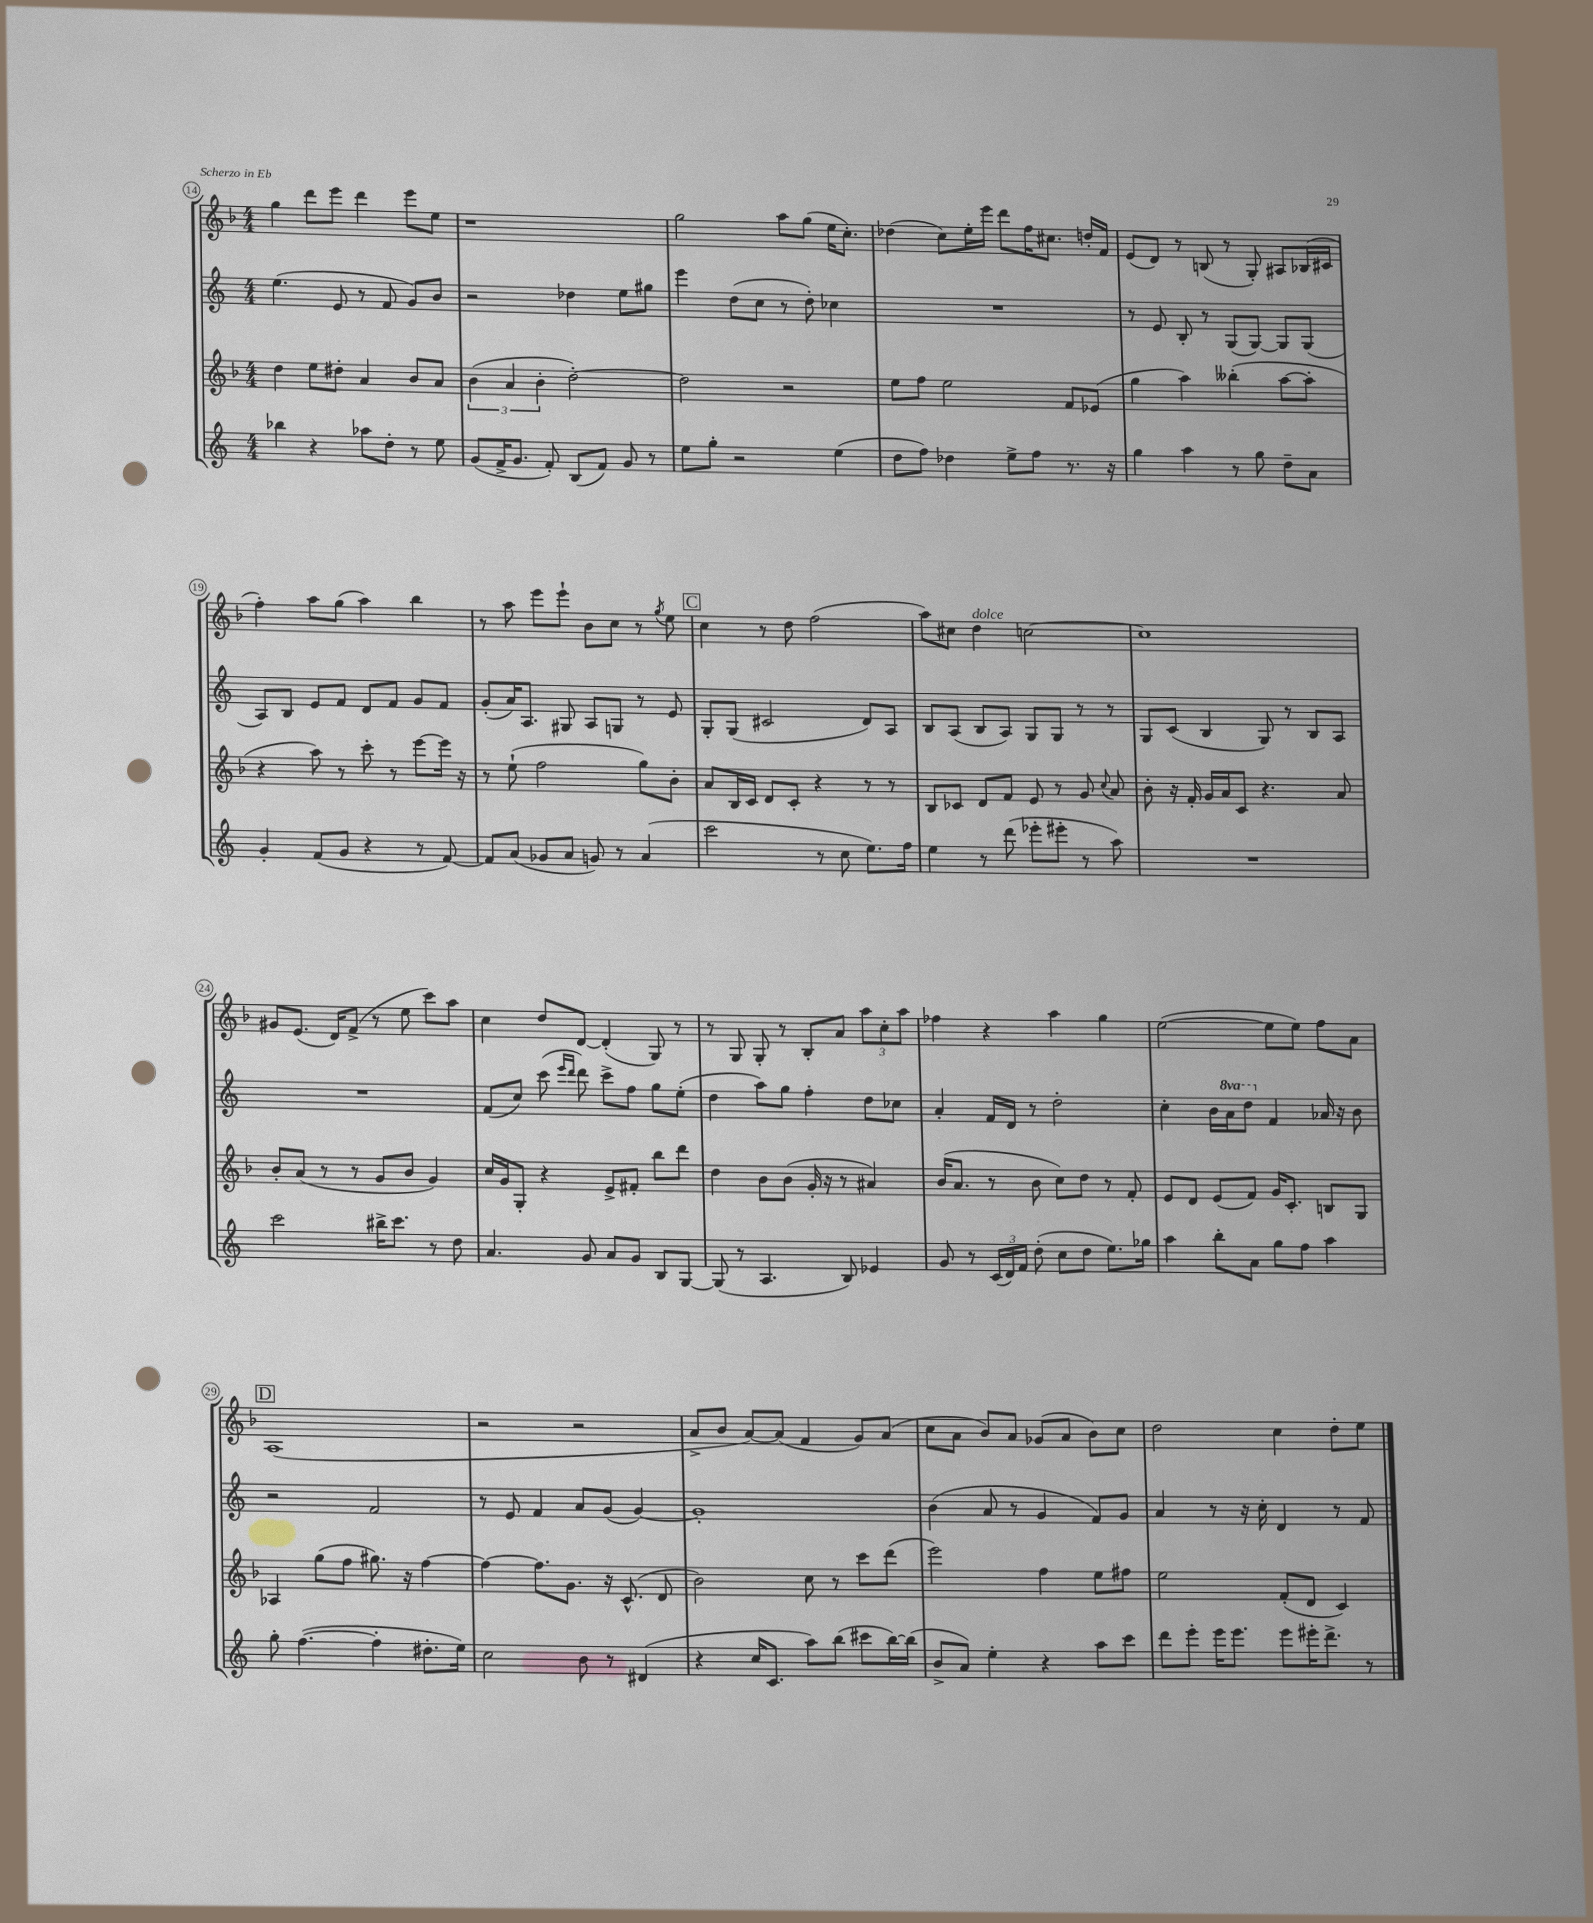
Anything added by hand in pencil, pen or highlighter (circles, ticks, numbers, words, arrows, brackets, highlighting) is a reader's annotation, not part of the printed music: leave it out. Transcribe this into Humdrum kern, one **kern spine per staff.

**kern	**kern	**kern	**kern
*part4	*part3	*part2	*part1
*staff4	*staff3	*staff2	*staff1
*clefG2	*clefG2	*clefG2	*clefG2
*k[]	*k[b-]	*k[]	*k[b-]
*M4/4	*M4/4	*M4/4	*M4/4
=14	=14	=14	=14
4bb-X\	4dd\	(4.ee\	4gg\
4r	8ee\L	.	8ddd\L
.	8dd#X'\J	8e/	8eee\J
8aa-X\L	4a/	8r	4ddd\
8dd'\J	.	8f/	.
8r	8b-/L	8g/L)	8eee\L
8ee\	8a/J	8b/J	8ee\J
=15	=15	=15	=15
(8g/L	(6b-\	2r	1r
16f^/K	.	.	.
.	6a/	.	.
8.g/J	.	.	.
.	6b-'\	.	.
8f'/)	.	.	.
(8B/L	[2dd'\)	4dd-X\	.
8f/J)	.	.	.
8g/	.	8ee\L	.
8r	.	8gg#X\J	.
=16	=16	=16	=16
8ee\L	2dd\]	4eee\	2gg\
8gg'\J	.	.	.
2r	.	(8dd\L	.
.	.	8cc\J	.
.	2r	8r	8aa\L
.	.	8dd'\)	(8gg\J
(4ee\	.	4cc-X\	16ee\KL
.	.	.	8.cc'\J)
=17	=17	=17	=17
8dd\L	8ee\L	1r	(4dd-X\
8ff\J)	8ff\J	.	.
4dd-X\	2ee\	.	8cc\L)
.	.	.	16ee'\L
.	.	.	16eee\JJ
8ee^\L	.	.	8ddd\L
8ff\J	.	.	16ff\K
.	.	.	8.cc#X\J
8.r	8f/L	.	.
.	(8e-X/J	.	16ddn'/LL
16r	.	.	16f/JJ
=18	=18	=18	=18
4gg\	4gg\	8r	(8e/L
.	.	8e/	8d/J)
4aa\	4aa\)	8B'/	8r
.	.	8r	(8Bn/
8r	(4bb--X'\	(8G/L	8r
8gg\	.	[8G/J)	8G'/)
8dd~\L	[8aa\L	8G/L]	8A#X/L
8a\J	8aa'\J]	(8G/J	(16B-X/L
.	.	.	16c#X/JJ
!!LO:LB:g=z
=19	=19	=19	=19
4g'/	4r	8A/L)	4ff'\)
.	.	8B/J	.
(8f/L	8aa\)	8e/L	8aa\L
8g/J	8r	8f/J	(8gg\J
4r	8ccc'\	8d/L	4aa\)
.	8r	8f/J	.
8r	[8eee\L	8g/L	4bb-\
[8f/)	16eee\Jk]	8f/J	.
.	16r	.	.
=20	=20	=20	=20
8f/L]	8r	(8g'/L	8r
(8a/J	(8ee`\	16a/K)	8aa\
.	.	8.A/J	.
8g-X/L	2ff\	.	8eee\L
8a/J	.	8G#X/	8eee`\J
8gn/)	.	8A/L	8b-\L
8r	.	8Gn/J	8cc\J
(4a/	8gg\L)	8r	8r
.	.	.	8qgg/
.	8b-'\J	8e/	8ee\
!!LO:REH:place=s1:t=C
=21	=21	=21	=21
2ccc\	8a/L	8G'/L	4cc\
.	16B-/L	(8G/J	.
.	16c/JJ	.	.
.	8d/L	2c#X/	8r
.	8c'/J	.	8dd\
8r	4r	.	(2ff\
8cc\	.	.	.
8.ee\L)	8r	8d/L)	.
.	8r	8A/J	.
16ff\Jk	.	.	.
=22	=22	=22	=22
4ee\	8B-/L	8B/L	8aa\L)
.	8c-X/J	(8A/J	8cc#X\J
!	!	!	!LO:TX:a:i:t=dolce
8r	8d/L	8B/L	4dd\
(8ddd\	8f/J	8A/J)	.
8eee-X'\L	8e/	8G/L	[2ccn\
8eee#X'\J	8r	8G/J	.
8r	8g/	8r	.
.	8qqcc/	.	.
8aa\)	8a/	8r	.
=23	=23	=23	=23
1r	8b-'\	8G/L	1cc]
.	16r	(8c/J	.
.	16f'/	.	.
.	16g/LL	4B/	.
.	16a/J	.	.
.	8c/J	.	.
.	4.r	8G/)	.
.	.	8r	.
.	.	8B/L	.
.	8a/	8A/J	.
!!LO:LB:g=z
=24	=24	=24	=24
2ccc\	8b-'/L	1r	8g#X/L
.	(8a/J	.	(8.e/J
.	8r	.	.
.	.	.	16d/KL)
.	8r	.	(8f^/J
16bb#X^\KL	8g/L	.	8r
8.ccc\J	.	.	.
.	8b-/J	.	8ee\
8r	4g/)	.	8ccc\L)
8dd\	.	.	8aa\J
=25	=25	=25	=25
4.a/	16cc/LL	(8f/L	4cc\
.	16g/J	.	.
.	8G'/J	8cc/J)	.
.	4r	(8ccc\	8dd/L
.	.	16qqeee/LL	.
.	.	16qqddd/JJ	.
8g/	.	8ddd\)	[8d/J
8a/L	8e^/L	8ccc^\L	(4d'/]
8g/J	8f#X'/J	8ff\J	.
8B/L	8bb-\L	8gg\L	8G/)
[8G/J	8ddd\J	(8ee'\J	8r
=26	=26	=26	=26
(8G/]	4dd\	4dd\	8r
8r	.	.	8G/
4.A/	8b-\L	8aa\L)	8G'/
.	(8b-\J	8gg\J	8r
.	16g'/	4ff'\	8B-'/L
.	16r	.	.
8B/)	8r	.	8a/J
4e-X/	4a#X/)	8dd\L	12aa\L
.	.	.	12cc'\
.	.	8cc-X\J	.
.	.	.	12aa\J
=27	=27	=27	=27
8g/	(16b-/KL	4a'/	4ff-X\
.	8.a/J	.	.
8r	.	.	.
(24c/LL	8r	16f/LL	4r
24d/)	.	.	.
.	.	16d/JJ	.
24f/JJ	.	.	.
(8dd'\	8b-\	8r	.
8cc\L	8cc\L)	2dd'\	4aa\
8dd\J	8dd\J	.	.
8.ee\L)	8r	.	4gg\
.	8f'/	.	.
16gg-X\Jk	.	.	.
=28	=28	=28	=28
4aa\	8e/L	4cc'\	([2ee\
.	8d/J	.	.
8bb'\L	(8e/L	16b\LL	.
*	*	*8va	*
.	.	16aa\J	.
8a\J	8f/J)	8ddd\J	.
*	*	*X8va	*
8gg\L	16g/KL	4f/	8ee\L]
.	8.c'/J	.	.
8ff\J	.	.	8ee\J)
4aa\	8Bn/L	16a-X/	8ff\L
.	.	16r	.
.	8G/J	8b\	8a\J
!!LO:LB:g=z
!!LO:REH:place=s1:t=D
=29	=29	=29	=29
8gg'\	4A-X/	2r	(1A
([4.ff\	.	.	.
.	(8gg\L	.	.
.	8ff\J	.	.
4ff'\]	8.gg#X\)	2f/	.
.	16r	.	.
8.dd#X'\L	[4ff\	.	.
16ee\Jk)	.	.	.
=30	=30	=30	=30
2cc\	4ff\_	8r	2r
.	.	8e/	.
.	8.ff\L]	4f/	.
.	8.g\J	.	.
8b\	.	8a/L	2r
8r	16r	(8g/J	.
.	(8.c^^/	.	.
(4d#X/	.	[4g/)	.
.	8d/	.	.
=31	=31	=31	=31
4r	2b-\)	1g']	8a^/L
.	.	.	8b-/J
16cc/KL	.	.	[8a/L)
8.c/J	.	.	.
.	.	.	(8a/J]
8aa\L)	8cc\	.	4f/
(8bb\J	8r	.	.
8ccc#X\L	8ccc\L	.	8g/L)
[16bb\L)	(8ddd\J	.	(8a/J
(16bb\JJ]	.	.	.
=32	=32	=32	=32
8b^/L	2eee\)	(4b\	8cc\L
8a/J)	.	.	8a\J
4ee'\	.	8a/	8b-/L)
.	.	8r	8a/J
4r	4ff\	4g/	(8g-X/L
.	.	.	8a/J
8aa\L	8ee\L	8f/L)	8b-\L)
8ccc\J	8ff#X\J	8g/J	8cc\J
=33	=33	=33	=33
8ddd\L	2ee\	4a/	2dd\
8eee'\J	.	.	.
16eee\KL	.	8r	.
8.eee\J	.	.	.
.	.	16r	.
.	.	16cc'\	.
8eee\L	(8f'/L	4d/	4cc\
16eee#X'\K	8d/J	.	.
8.ddd^\J	.	.	.
.	4c/)	8r	8dd'\L
8r	.	8f/	8ee\J
==	==	==	==
*-	*-	*-	*-
